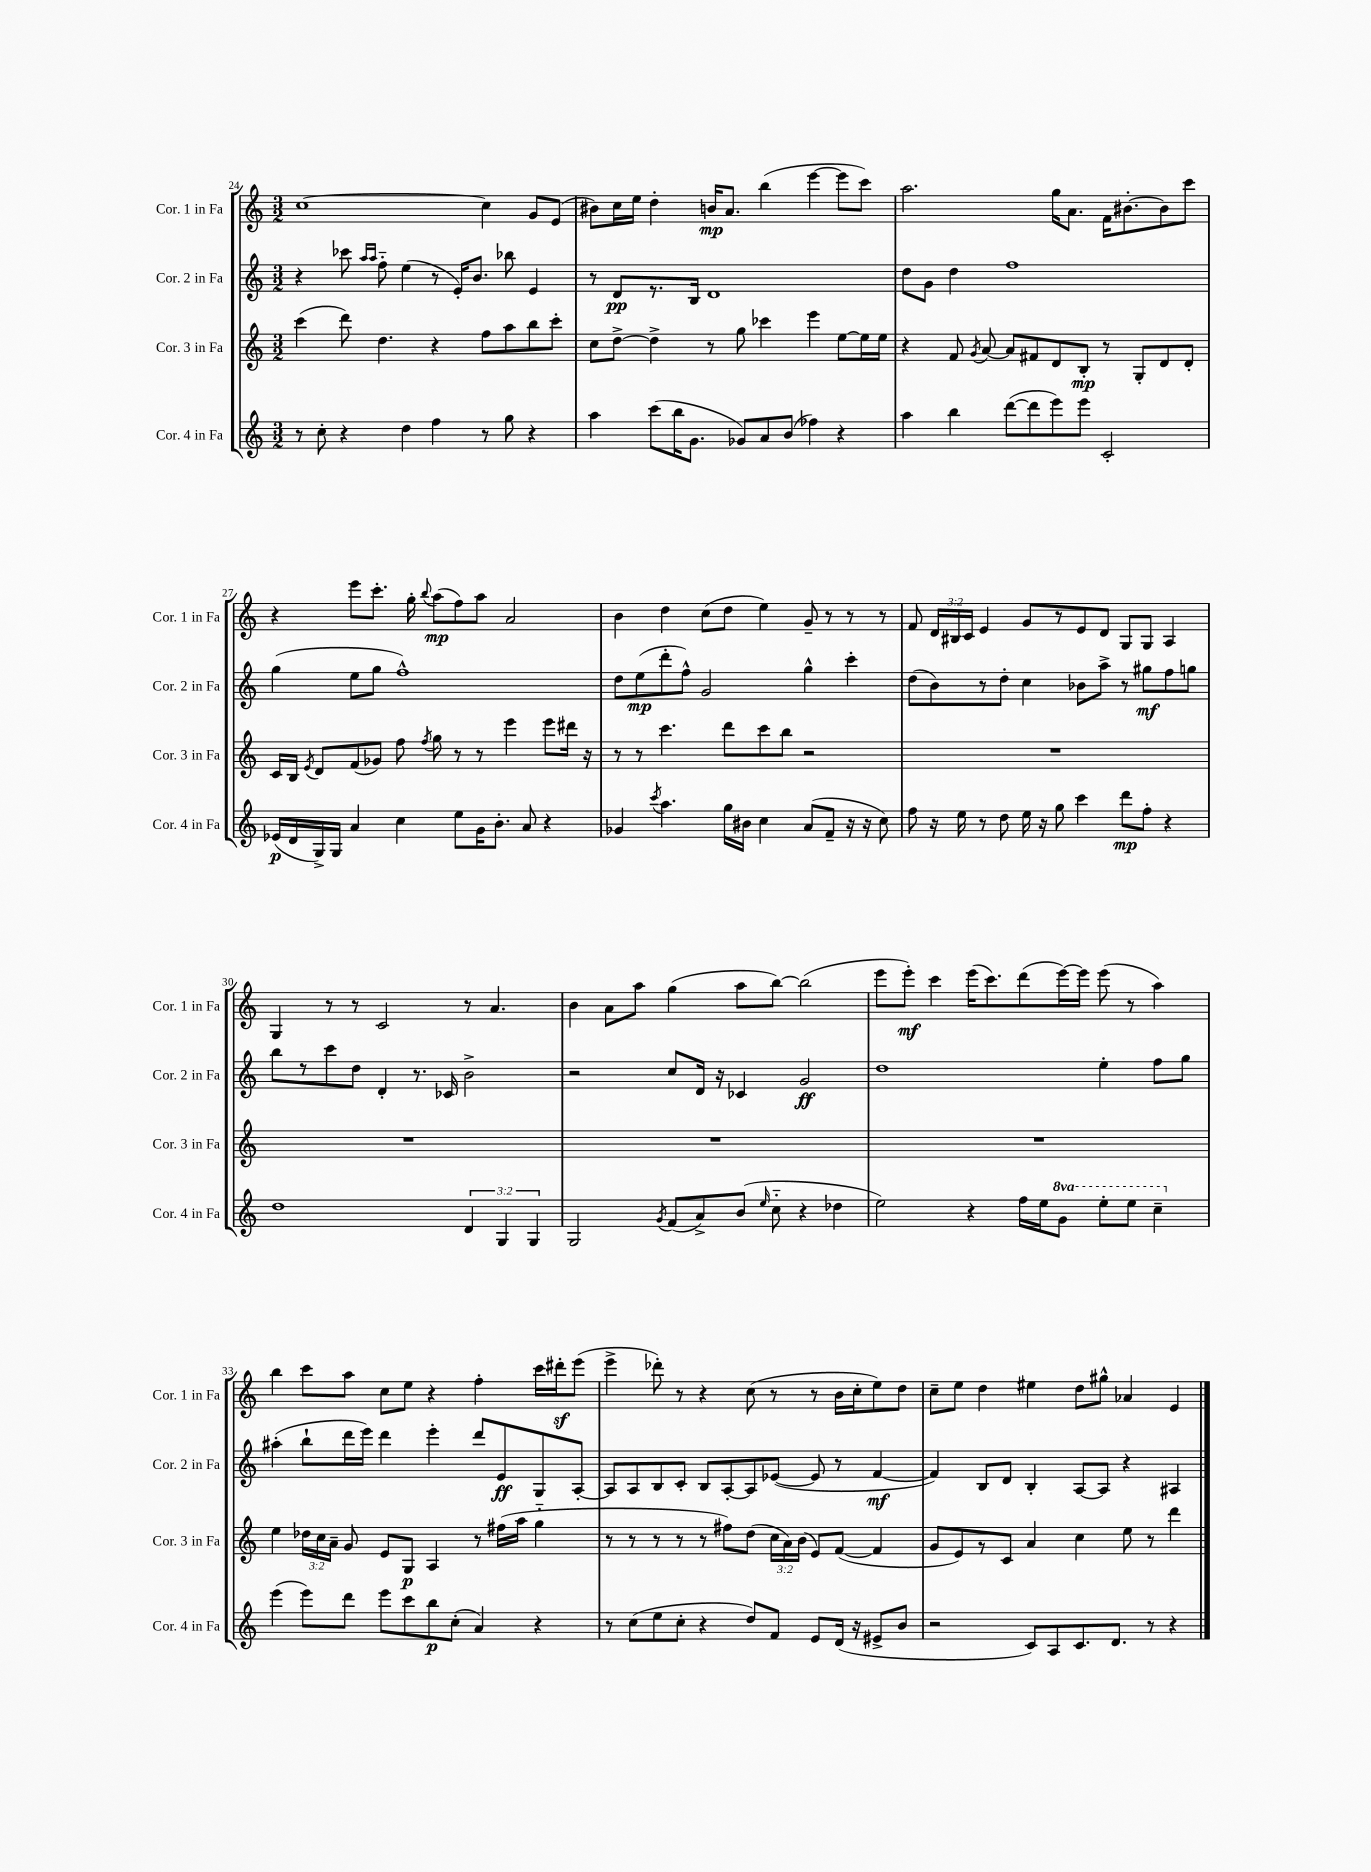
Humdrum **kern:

**kern	**dynam	**kern	**dynam	**kern	**dynam	**kern	**dynam
*part4	*part4	*part3	*part3	*part2	*part2	*part1	*part1
*staff4	*staff4	*staff3	*staff3	*staff2	*staff2	*staff1	*staff1
*I"Cor. 4 in Fa	*	*I"Cor. 3 in Fa	*	*I"Cor. 2 in Fa	*	*I"Cor. 1 in Fa	*
*I'Cor. 4 in Fa	*	*I'Cor. 3 in Fa	*	*I'Cor. 2 in Fa	*	*I'Cor. 1 in Fa	*
*clefG2	*	*clefG2	*	*clefG2	*	*clefG2	*
*k[]	*	*k[]	*	*k[]	*	*k[]	*
*M3/2	*	*M3/2	*	*M3/2	*	*M3/2	*
=24	=24	=24	=24	=24	=24	=24	=24
8r	.	(4ccc\	.	4r	.	[1cc	.
8cc'\	.	.	.	.	.	.	.
4r	.	8ddd\)	.	8ccc-X\	.	.	.
.	.	.	.	16qqaa/LL	.	.	.
.	.	.	.	16qqaa/JJ	.	.	.
.	.	4.dd\	.	8ff\	.	.	.
4dd\	.	.	.	(4ee\	.	.	.
4ff\	.	4r	.	8r	.	.	.
.	.	.	.	16e'/KL)	.	.	.
.	.	.	.	8.b/J	.	.	.
8r	.	8ff\L	.	.	.	4cc\]	.
8gg\	.	8aa\	.	8bb-X\	.	.	.
4r	.	8bb\	.	4e/	.	8g/L	.
.	.	8ccc'\J	.	.	.	(8e/J	.
=25	=25	=25	=25	=25	=25	=25	=25
4aa\	.	8cc\L	.	8r	.	8b#X\L)	.
.	.	[8dd^\J	.	8d/L	pp	16cc\L	.
.	.	.	.	.	.	16ee\JJ	.
(8ccc\L	.	4dd^\]	.	8.r	.	4dd'\	.
16bb\K	.	.	.	.	.	.	.
8.g\J	.	.	.	16B/Jk	.	.	.
.	.	8r	.	1d	.	16bn/KL	mp
.	.	.	.	.	.	8.a/J	.
8g-X/L)	.	8gg\	.	.	.	.	.
8a/	.	4ccc-X\	.	.	.	(4bb\	.
(8b/J	.	.	.	.	.	.	.
4ff-X\)	.	4eee\	.	.	.	[4eee\	.
4r	.	[8ee\L	.	.	.	8eee\L]	.
.	.	16ee\L]	.	.	.	8ccc\J)	.
.	.	16ee\JJ	.	.	.	.	.
=26	=26	=26	=26	=26	=26	=26	=26
4aa\	.	4r	.	8dd\L	.	2.aa\	.
.	.	.	.	8g\J	.	.	.
4bb\	.	8f/	.	4dd\	.	.	.
.	.	8qg/	.	.	.	.	.
.	.	[8a/	.	.	.	.	.
([8ddd\L	.	8a/L]	.	1ff	.	.	.
8ddd\]	.	8f#X/	.	.	.	.	.
8eee\)	.	8d/	.	.	.	16gg\KL	.
.	.	.	.	.	.	8.a\J	.
8eee\J	.	8B'/J	mp	.	.	.	.
2c'/	.	8r	.	.	.	16f\KL	.
.	.	.	.	.	.	[8.b#X'\	.
.	.	8G'/L	.	.	.	.	.
.	.	8d/	.	.	.	8b#\]	.
.	.	8d'/J	.	.	.	8ccc\J	.
!!LO:LB:g=z
=27	=27	=27	=27	=27	=27	=27	=27
(16e-X/LL	p	16c/LL	.	(4gg\	.	4r	.
16d/	.	16B/JJ	.	.	.	.	.
.	.	8qe/	.	.	.	.	.
16G^/)	.	8d/L	.	.	.	.	.
16G/JJ	.	.	.	.	.	.	.
4a/	.	(8f/	.	8ee\L	.	8eee\L	.
.	.	8g-X/J)	.	8gg\J	.	8.ccc'\J	.
4cc\	.	8ff\	.	1ff^^)	.	.	.
.	.	.	.	.	.	16gg'\	.
.	.	8qff/	.	.	.	8qqbb/	.
.	.	8gg\	.	.	.	(8aa\L	mp
8ee\L	.	8r	.	.	.	8ff\)	.
16g\K	.	8r	.	.	.	8aa\J	.
8.b'\J	.	.	.	.	.	.	.
.	.	4eee\	.	.	.	2a/	.
8a/	.	.	.	.	.	.	.
4r	.	8eee\L	.	.	.	.	.
.	.	16ddd#X\Jk	.	.	.	.	.
.	.	16r	.	.	.	.	.
=28	=28	=28	=28	=28	=28	=28	=28
4g-X/	.	8r	.	8dd\L	.	4b\	.
.	.	8r	.	(8ee\	mp	.	.
8qccc/	.	.	.	.	.	.	.
4.aa\	.	4.ccc\	.	8ddd'\	.	4dd\	.
.	.	.	.	8ff^^\J)	.	.	.
.	.	.	.	2g/	.	(8cc\L	.
16gg\LL	.	8ddd\L	.	.	.	8dd\J	.
16b#X\JJ	.	.	.	.	.	.	.
4cc\	.	8ccc\	.	.	.	4ee\)	.
.	.	8bb\J	.	.	.	.	.
(8a/L	.	2r	.	4gg^^\	.	8g~/	.
8f~/J	.	.	.	.	.	8r	.
16r	.	.	.	4ccc'\	.	8r	.
16r	.	.	.	.	.	.	.
8cc\)	.	.	.	.	.	8r	.
=29	=29	=29	=29	=29	=29	=29	=29
8ff\	.	1.r	.	(8dd\L	.	8f/	.
16r	.	.	.	8b\)	.	24d/LL	.
.	.	.	.	.	.	24B#X/	.
16ee\	.	.	.	.	.	.	.
.	.	.	.	.	.	24c/JJ	.
8r	.	.	.	8r	.	4e/	.
8dd\	.	.	.	8dd'\J	.	.	.
16ee\	.	.	.	4cc\	.	8g/L	.
16r	.	.	.	.	.	.	.
8gg\	.	.	.	.	.	8r	.
4ccc\	.	.	.	8b-X\L	.	8e/	.
.	.	.	.	8aa^\J	.	8d/J	.
8ddd\L	mp	.	.	8r	.	8G/L	.
8ff'\J	.	.	.	8gg#X\L	mf	8G/J	.
4r	.	.	.	8ff\	.	4A/	.
.	.	.	.	8ggn\J	.	.	.
!!LO:LB:g=z
=30	=30	=30	=30	=30	=30	=30	=30
1dd	.	1.r	.	8bb\L	.	4G/	.
.	.	.	.	8r	.	.	.
.	.	.	.	8ccc\	.	8r	.
.	.	.	.	8dd\J	.	8r	.
.	.	.	.	4d'/	.	2c/	.
.	.	.	.	8.r	.	.	.
.	.	.	.	16c-X/	.	.	.
6d/	.	.	.	2b^\	.	8r	.
.	.	.	.	.	.	4.a/	.
6G/	.	.	.	.	.	.	.
6G/	.	.	.	.	.	.	.
=31	=31	=31	=31	=31	=31	=31	=31
2G/	.	1.r	.	2r	.	4b\	.
.	.	.	.	.	.	8a\L	.
.	.	.	.	.	.	8aa\J	.
8qg/	.	.	.	.	.	.	.
(8f/L	.	.	.	8cc/L	.	(4gg\	.
8a^/)	.	.	.	16d/Jk	.	.	.
.	.	.	.	16r	.	.	.
(8b/J	.	.	.	4c-X/	.	8aa\L	.
16qqee/	.	.	.	.	.	.	.
8cc\	.	.	.	.	.	[8bb\J)	.
4r	.	.	.	2g/	ff	(2bb\]	.
4dd-X\	.	.	.	.	.	.	.
=32	=32	=32	=32	=32	=32	=32	=32
2ee\)	.	1.r	.	1dd	.	8eee\L	.
.	.	.	.	.	.	8eee'\J)	mf
.	.	.	.	.	.	4ccc\	.
4r	.	.	.	.	.	(16eee\KL	.
.	.	.	.	.	.	8.ccc\)	.
16ff\LL	.	.	.	.	.	(8ddd\	.
16ee\J	.	.	.	.	.	.	.
*8va	*	*	*	*	*	*	*
8gg\J	.	.	.	.	.	[16eee\L)	.
.	.	.	.	.	.	16eee\JJ]	.
8eee'\L	.	.	.	4ee'\	.	(8eee\	.
8eee\J	.	.	.	.	.	8r	.
4ccc~\	.	.	.	8ff\L	.	4aa\)	.
.	.	.	.	8gg\J	.	.	.
!!LO:LB:g=z
=33	=33	=33	=33	=33	=33	=33	=33
*X8va	*	*	*	*	*	*	*
(4eee\	.	4ee\	.	(4aa#X'\	.	4bb\	.
8eee\L)	.	24dd-X\LL	.	8bb`\L	.	8ccc\L	.
.	.	24cc\	.	.	.	.	.
.	.	24a~\JJ	.	.	.	.	.
8ddd\J	.	8g/	.	16ddd\L	.	8aa\J	.
.	.	.	.	16eee\JJ)	.	.	.
8eee\L	.	8e/L	.	4ddd\	.	8cc\L	.
8ccc\	.	8G/J	p	.	.	8ee\J	.
8bb\	p	4A/	.	4eee'\	.	4r	.
(8cc'\J	.	.	.	.	.	.	.
4a/)	.	8r	.	8ddd/L	.	4ff'\	.
.	.	(16ff#X\LL	.	8e/	ff	.	.
.	.	16aa\JJ	.	.	.	.	.
4r	.	4gg\	.	8G/	.	16ccc\LL	.
.	.	.	.	.	.	16ddd#Xz'\J	.
.	.	.	.	[8A'/J	.	(8eee\J	.
=34	=34	=34	=34	=34	=34	=34	=34
8r	.	8r	.	8A/L]	.	4eee^\	.
(8cc\L	.	8r	.	8A/	.	.	.
8ee\	.	8r	.	8B/	.	8ddd-X'\)	.
8cc'\J	.	8r	.	8c'/J	.	8r	.
4r	.	8r	.	8B/L	.	4r	.
.	.	8ff#X\L)	.	[8A'/	.	.	.
8dd/L)	.	(8dd\J	.	8A/]	.	(8cc\	.
8f/J	.	24cc\LL	.	([8e-X/J	.	8r	.
.	.	24a\)	.	.	.	.	.
.	.	(24b\JJ	.	.	.	.	.
8e/L	.	8e/L)	.	8e-/]	.	8r	.
(16d/Jk	.	([8f/J	.	8r	.	16b\LL	.
16r	.	.	.	.	.	16cc'\J	.
8e#X^/L	.	4f/]	.	[4f/	mf	8ee\)	.
8b/J	.	.	.	.	.	8dd\J	.
=35	=35	=35	=35	=35	=35	=35	=35
2r	.	8g/L	.	4f/])	.	8cc~\L	.
.	.	8e/)	.	.	.	8ee\J	.
.	.	8r	.	8B/L	.	4dd\	.
.	.	8c/J	.	8d/J	.	.	.
8c/L)	.	4a/	.	4B'/	.	4ee#X\	.
8A/	.	.	.	.	.	.	.
8.c/	.	4cc\	.	[8A/L	.	8dd\L	.
.	.	.	.	8A/J]	.	8gg#X^^\J	.
8.d/J	.	.	.	.	.	.	.
.	.	8ee\	.	4r	.	4a-X/	.
8r	.	8r	.	.	.	.	.
4r	.	4ddd\	.	4A#X/	.	4e/	.
==	==	==	==	==	==	==	==
*-	*-	*-	*-	*-	*-	*-	*-
